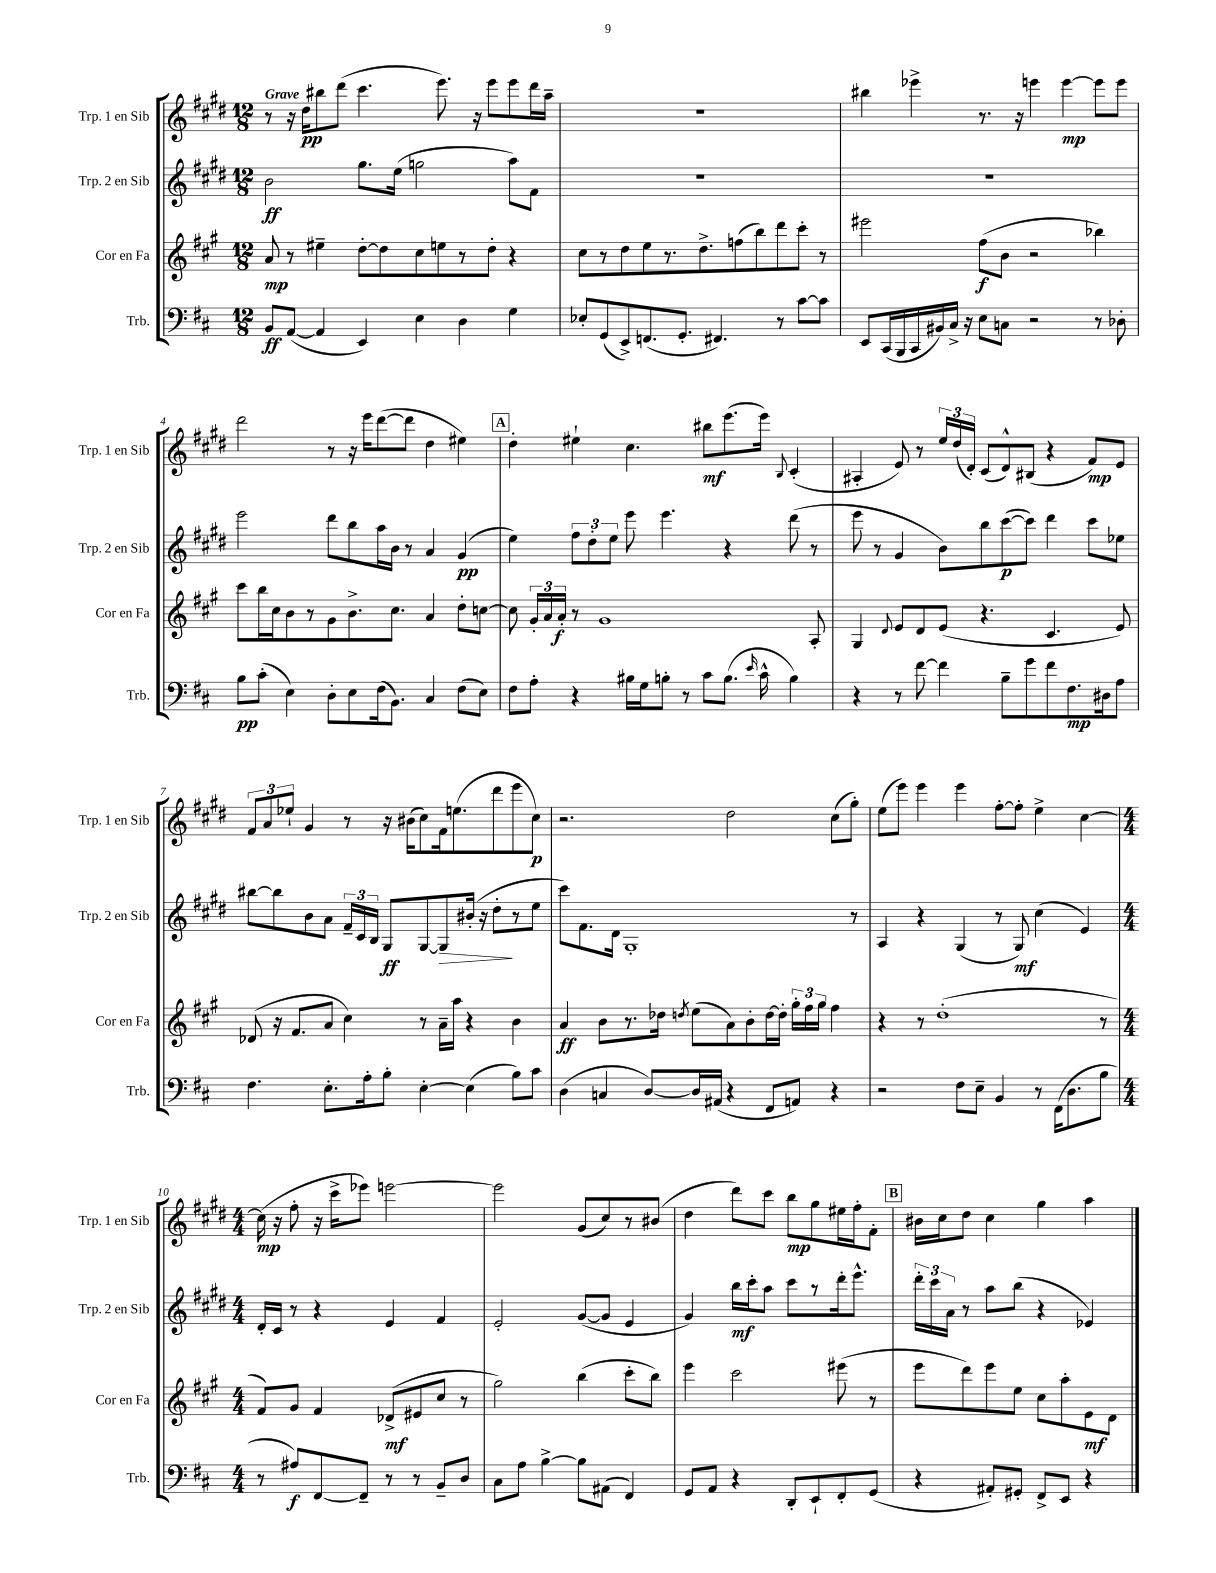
<<
\new StaffGroup <<
\new Staff = "s0" \with { instrumentName = "Trp. 1 en Sib" shortInstrumentName = "Trp. 1 en Sib" } {
    \clef treble \key e \major \numericTimeSignature \time 12/8 \tempo "Grave"
    \autoBeamOff r8 r16 dis''16[\pp bis''8 dis'''8]( cis'''4. e'''8.) r16 e'''8[ e'''8 dis'''16 a''16]-- |
    R1. |
    bis''4 ees'''4-> r8. r16 e'''4 e'''4~\mp e'''8[ e'''8] |
    dis'''2 r8 r16 e'''16[ dis'''8~( dis'''8] dis''4 eis''4) |
    \mark \markup { \box "A" } dis''4-. eis''4-! cis''4. bis''8[\mf e'''8.( e'''16]) \appoggiatura { b8 } cis'4-.( |
    ais4-. e'8) r8 \tuplet 3/2 { e''16[ dis''16( dis'16]-.) } cis'8[( dis'8-^) bis8]( r4 fis'8[\mp) e'8] |
    \tuplet 3/2 { fis'8[ a'8 ees''8]-! } gis'4 r8 r16 bis'16[( cis''8) fis'16 e''8.( dis'''8 e'''8 cis''8]\p) |
    r2. dis''2 cis''8[( gis''8]-.) |
    e''8[( e'''8]) e'''4 e'''4 fis''8[~-. fis''8]-. e''4-> cis''4~ |
    \numericTimeSignature \time 4/4 cis''16\mp( r16 fis''8-. r16 cis'''16[-> ees'''8]) e'''2~ |
    e'''2 gis'8[( cis''8) r8 bis'8]( |
    dis''4 dis'''8[) cis'''8] b''8[\mp gis''8 eis''16 fis''16-. fis'8]-. |
    \mark \markup { \box "B" } bis'16[ cis''16 dis''8] cis''4 gis''4 a''4 \bar "|." |
}
\new Staff = "s1" \with { instrumentName = "Trp. 2 en Sib" shortInstrumentName = "Trp. 2 en Sib" } {
    \clef treble \key e \major \numericTimeSignature \time 12/8
    \autoBeamOff b'2\ff gis''8.[ e''16]( g''2 a''8[) fis'8] |
    R1. |
    R1. |
    e'''2 dis'''8[ b''8 a''16 b'16] r8 a'4 gis'4\pp( |
    \mark \markup { \box "A" } e''4) \tuplet 3/2 { fis''8[ dis''8-. e''8] } e'''8 e'''4. r4 dis'''8( r8 |
    e'''8 r8 gis'4 b'8[) b''8 cis'''8~\p( cis'''8]) dis'''4 cis'''8[ ees''8] |
    bis''8[~ bis''8 b'8 a'8] \tuplet 3/2 { fis'16[-- cis'16 b16] } gis8[\ff gis8~ gis8\> bis'16]-.( r16 dis''8[-.\! r8 e''8] |
    cis'''8[) fis'8. dis'16] gis1-. r8 |
    a4 r4 gis4( r8 gis8\mf) cis''4( e'4) |
    \numericTimeSignature \time 4/4 dis'16[-. cis'16] r8 r4 e'4 fis'4 |
    e'2-. gis'8[~( gis'8] e'4 |
    gis'4) b''16[\mf cis'''16-. a''8] cis'''8[ r8 dis'''16-. e'''8.]-^ |
    \mark \markup { \box "B" } \tuplet 3/2 { dis'''16[-. cis'''16 a'16] } r8 a''8[ b''8]( r4 ees'4) \bar "|." |
}
\new Staff = "s2" \with { instrumentName = "Cor en Fa" shortInstrumentName = "Cor en Fa" } {
    \clef treble \key a \major \numericTimeSignature \time 12/8
    \autoBeamOff a'8\mp r8 eis''4-- d''8[~-. d''8 cis''8 e''8 r8 d''8]-. r4 |
    cis''8[ r8 d''8 e''8 r8. d''8.-> f''8( b''8) d'''8 cis'''8]-. r8 |
    eis'''2 fis''8[\f( b'8] r2 bes''4) |
    cis'''8[ b''16 cis''16 b'8 r8 gis'8 b'8.-> cis''8.] a'4 d''8[-. c''8]~ |
    \mark \markup { \box "A" } c''8 \tuplet 3/2 { gis'16[-. a'16 a'16]-.\f } r8 gis'1 a8-. |
    gis4 \appoggiatura { d'8 } e'8[ d'8 e'8]( r4. cis'4. e'8) |
    des'8( r16 fis'8.[ a'8] cis''4) r8 a'16[-- a''16] r4 b'4 |
    a'4\ff b'8[ r8. des''16] \acciaccatura { d''8 } e''8[( a'8) b'8-. d''16~ d''16]-. \tuplet 3/2 { gis''16[-. fis''16 gis''16] } fis''4 |
    r4 r8 d''1-.( r8 |
    \numericTimeSignature \time 4/4 fis'8[) gis'8] fis'4 des'8[->\mf( eis'8 cis''8] r8 |
    gis''2) b''4( cis'''8[-. b''8]) |
    e'''4 cis'''2 eis'''8( r8 |
    \mark \markup { \box "B" } e'''8[ d'''8) e'''8 e''8] cis''8[ a''8-. e'8\mf d'8] \bar "|." |
}
\new Staff = "s3" \with { instrumentName = "Trb." shortInstrumentName = "Trb." } {
    \clef bass \key d \major \numericTimeSignature \time 12/8
    \autoBeamOff b,8[\ff a,8]~( a,4 e,4) e4 d4 g4 |
    ees8[-. g,8( e,8->) f,8.( g,8.]-. fis,4.) r8 cis'8[~ cis'8] |
    e,8[ cis,16( b,,16 cis,16 bis,16) cis16]-> r16 e8[ c8] r2 r8 des8-. |
    b8[\pp cis'8]-.( e4) d8[-. e8 fis16( b,8.]) cis4 fis8[( e8]) |
    \mark \markup { \box "A" } fis8[ a8]-. r4 bis16[ g16 b8]-. r8 cis'8[ b8.]( \grace { e'16 } cis'16-^ b4) |
    r4 r8 fis'8~ fis'4 b8[-- g'8 fis'8 fis8.\mp dis16 a8] |
    fis4. e8.[-. a16-. b8]-. e4~-. e4( b8[) cis'8] |
    d4( c4 d8[~) d16 ais,16]( r4 fis,8[ a,8]) r4 |
    r2 fis8[ e8]-- b,4 r8 fis,16[( d8. b8] |
    \numericTimeSignature \time 4/4 r8 ais8[\f) fis,8~ fis,8]-- r8 r8 b,8[-- d8] |
    cis8[ a8] b4~-> b8[ ais,8]( fis,4) |
    g,8[ a,8] r4 d,8[-. e,8-! fis,8-. g,8]( |
    \mark \markup { \box "B" } r4 ais,8[-.) gis,8]-. fis,8[-> e,8] r4 \bar "|." |
}
>>
>>
